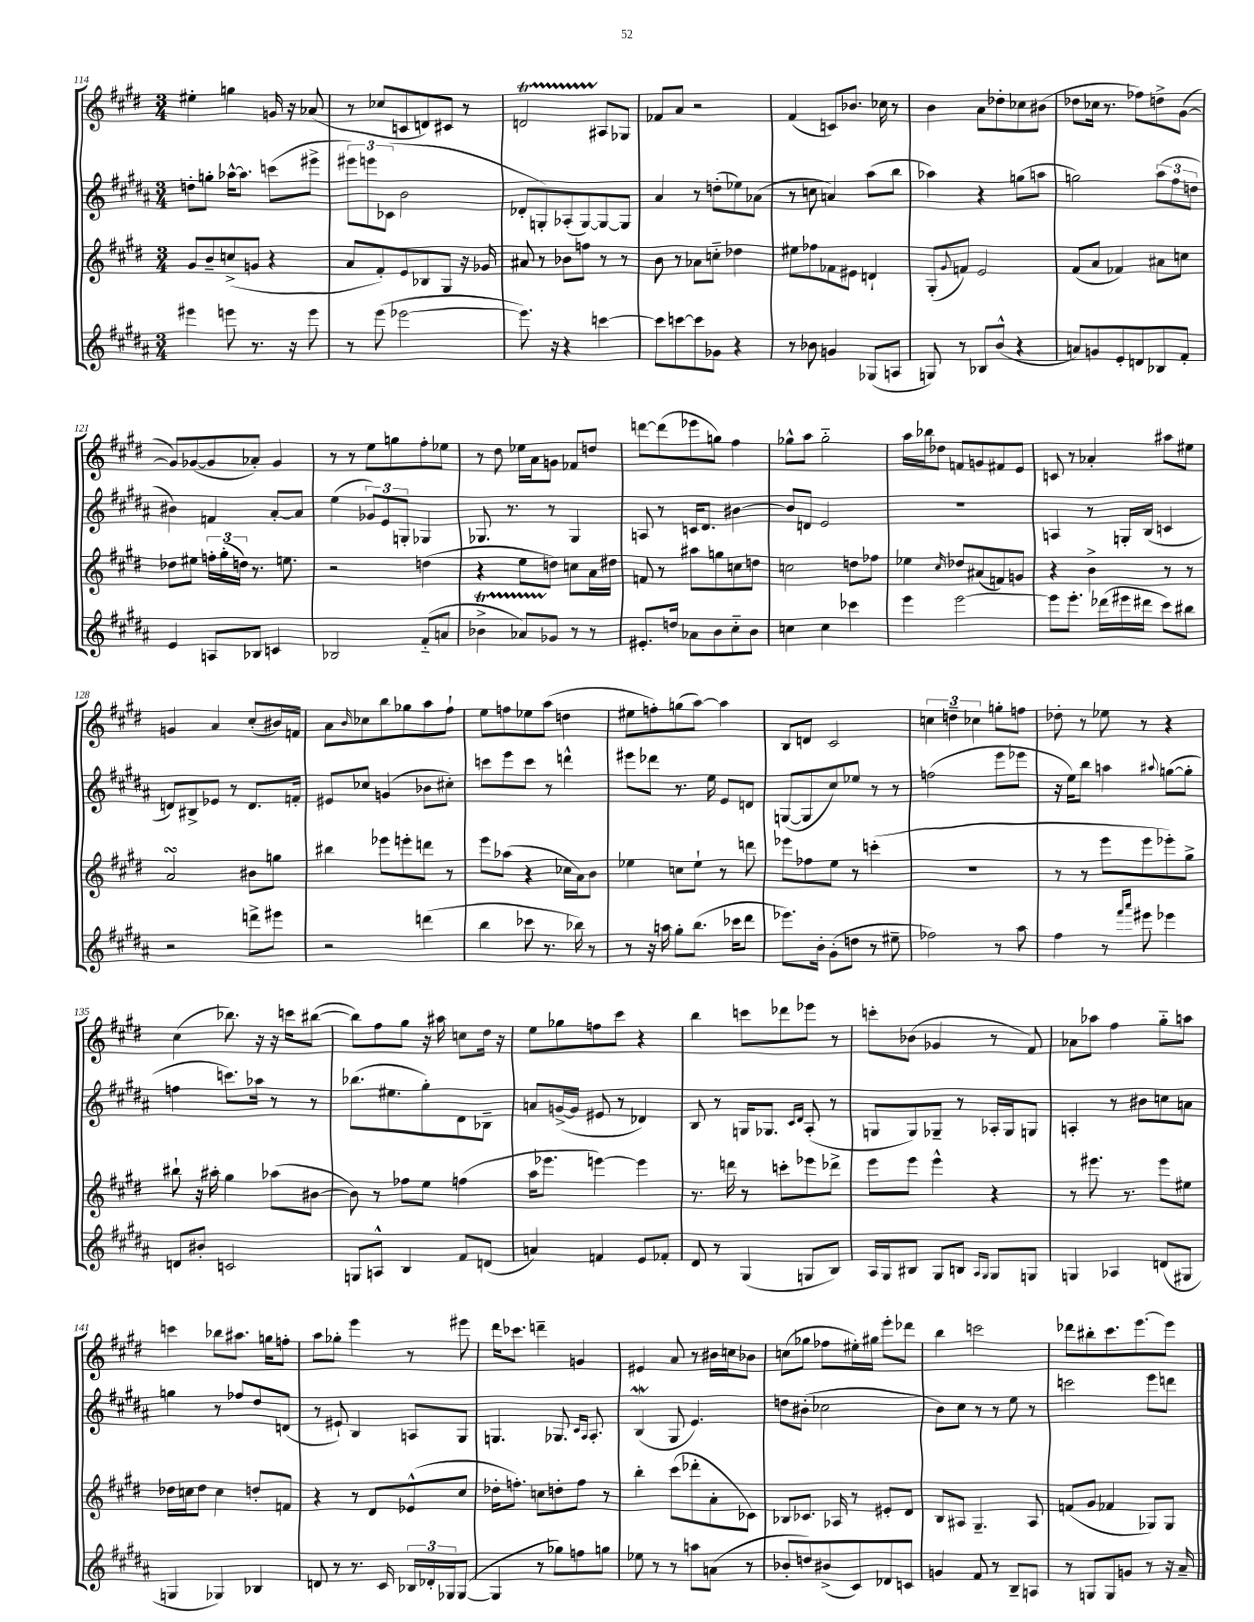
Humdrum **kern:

**kern	**kern	**kern	**kern
*staff4	*staff3	*staff2	*staff1
*clefG2	*clefG2	*clefG2	*clefG2
*k[f#c#g#d#a#]	*k[f#c#g#d#]	*k[f#c#g#d#a#]	*k[f#c#g#d#]
*M3/4	*M3/4	*M3/4	*M3/4
4eee#\	8g#/L	8dd'\L	4ee#'\
.	8b~/	8gg'\J	.
8eee\	(8cc^/	[16aa-^^\LK	4gg\
.	.	8.aa-\]J	.
8.r	8g/J	.	.
.	4r	(8ccc\L	16g/
16r	.	.	16r
8eee\	.	8eee#^\J	(8a-/
=	=	=	=
8r	8a/L	12eee#\L)	8r
.	.	12eee\	.
(8eee\	8f#'/)	.	8cc-/L
.	.	(12c-\J	.
[2eee-\	8e/	2b\	8c/
.	8B-/	.	8d/)
.	8G#/J	.	8c#/J
.	16r	.	8r
.	16g-/	.	.
=	=	=	=
8.eee-\])	8a#/	8d-'/L	2d/
.	8r	8G'/)	.
16r	.	.	.
4r	8b-\L	(8A-'/	.
.	8ff\J	[8G/)	.
[4ccc\	8r	8G/_	8A#/L
.	8r	8G/]J	8G-/J
=	=	=	=
8ccc\]L	8b\	4a#/	8f-/L
[8ccc\	8r	.	8a/J
8ccc\]	8a-\L	8r	2r
8g-\J	8cc'~\J	(8dd'\L	.
4r	4dd-\	8ee-\)	.
.	.	(8a-\J	.
=	=	=	=
8r	8ee#\L	8r	(4f#/
8b-\	8ff-\	8cc\	.
4g/	8f-\	4a/)	8c/L)
.	8e#\J	.	8.b-/J
(8G-/L	4d`/	(8aa#\L	.
.	.	.	16cc-\
8A/J	.	8bb\J	8r
=	=	=	=
8G/)	(8G#'/L	4aa-\)	4b\
.	8qqg#/	.	.
8r	8f/J)	.	.
8B-/L	2e/	4r	8a\L
(8b^^/J	.	.	8dd-'\
4r	.	(8gg\L	8cc-\
.	.	8aa\J	(8b#\J
=	=	=	=
8a/L)	(8f#/L	2gg\)	8dd-\L
8g/	8a/J	.	16cc-\Jk
.	.	.	8.r
8e'/	4f-/)	.	.
8d/	.	.	8ff-\L)
8B-/	8a#\L	(12aa#\L	8dd^\
.	.	12ff#\	.
8f#'/J	8cc\J	.	([8g#\J
.	.	12dd\J	.
=	=	=	=
4e/	8dd-\L	4b#\)	8g#/]L)
.	8ee#\J	.	([8g-/
8A/L	24ff'\LL	4f/	8g-/]
.	(24gg#'\	.	.
.	24dd\JJ)	.	.
8B-/J	8.r	.	8a-'/J)
4c/	.	[8a#'/L	4g-/
.	8.ee\	.	.
.	.	8a#/]J	.
=	=	=	=
2B-/	2r	(4ee\	8r
.	.	.	8r
.	.	12g-/L)	8ee\L
.	.	12e/	.
.	.	.	8gg\
.	.	12G'/J	.
(8f#'~/L	(4dd\	4G-/	8ff#'\
8a/J	.	.	8ee-\J
=	=	=	=
4b-^\	4r	8.G-/	8r
.	.	.	8dd#\
.	.	8.r	.
8a-/L)	8ee\L	.	16ee-\LL
.	.	.	16a\J
8g-/J	8dd\J)	8r	8g\J
8r	8cc\L	4G-/	8f-/L
8r	16a\L	.	8dd/J
.	16dd#\JJ	.	.
=	=	=	=
8.e#'/L	8f/	8A/	[8ddd\L
.	8r	8r	(8ddd\]
16dd/Jk	.	.	.
8a-\L	8aa#\L	16c/LK	8eee-\
.	.	8.d#/J	.
8b\	8gg\	.	8gg\J)
8cc#'~\	8cc\	[4b#\	4ff#\
8b\J	8dd\J	.	.
=	=	=	=
4cc\	2cc\	8b#/]L	8gg-^^\L
.	.	8d/J	8aa\J
4cc\	.	2e/	2gg-'~\
4ccc-\	8dd\L	.	.
.	8ff-\J	.	.
=	=	=	=
4eee\	4ee-\	2.r	16aa\LL
.	.	.	16bb-\J
.	.	.	8dd-\J
.	16qqcc#/	.	.
[2eee\	8dd-/L	.	8f/L
.	(8a#/	.	8g/
.	8f/)	.	8f#/
.	8g/J	.	8e/J
=	=	=	=
8eee\]L	4r	4A/	8c/
8.eee'\J	.	.	8r
.	4b^\	8r	4a-'/
(16ddd-\LL	.	.	.
16eee#\	.	16G'/LL	.
16ddd#\JJ	.	(16B/JJ	.
8ccc#\L)	8r	4c/	8aa#\L
8bb#\J	8r	.	8ee#\J
=	=	=	=
2r	2a/	8d/L)	4g/
.	.	8B#^/	.
.	.	8e-/J	4a/
.	.	8r	.
8ddd^\L	8b#\L	8.d/L	(8cc#'/L
8eee#\J	8gg\J	.	16b#/L)
.	.	16f'/Jk	16f/JJ
=	=	=	=
2r	4bb#\	8e#/L	8a\L
.	.	.	16qqb/
.	.	8cc-/J	8cc-\
.	8eee-\L	(4g/	8bb\
.	8eee'\	.	8gg-\
(4ddd\	8ddd\J	8b-\L	8aa\
.	8r	8cc#'\J)	8ff#`\J
=	=	=	=
4bb\	8eee\L	8ccc\L	8ee\L
.	(8aa-\J	8eee\	8ff\
8ccc-\	4r	8ccc\J	8ee-\
8.r	.	8r	(8aa\J
.	16cc-\LL	4ddd^^\	4dd\
16bb-\)	16a\J)	.	.
8r	8b\J	.	.
=	=	=	=
8r	4ee-\	8eee#\L	8ee#\L
16r	.	8ddd-\J	8ff'\)
16aa\	.	.	.
8gg#'\L	8cc\L	8.r	(8gg\
(8.bb\J	8ee-`\J	.	[8aa\J)
.	.	16ee\	.
.	8r	8e/L	4aa\]
16ccc-\LK	.	.	.
8ddd#\J	8ddd\	8d/J	.
=	=	=	=
8.eee-\L)	8eee-\L	([8G/L	8B/L
.	8ff-\	8G/]	8d/J
16b'\Jk	.	.	.
(8g#'\L	8ee\J	8cc#/)	2c#/
8dd\J	8r	8ee-/J	.
8r	(4ccc'\	8r	.
8ee#~\	.	8r	.
=	=	=	=
2ff-\)	2.r	(2ff\	6cc\
.	.	.	6dd~\
.	.	.	6cc-\
8r	.	8eee\L	8gg'\L
8aa#\	.	8eee-\J	8ff\J
=	=	=	=
4ff#\	8r	16r	8dd-'\
.	.	16ee\LK)	.
.	8r	8bb\J	8r
8r	8eee\L	4aa\	8ee-\
16qqfff#/LL	.	.	.
16qqaaa#/JJ	.	.	.
8eee#\	8eee\	.	8r
.	.	8qqaa#/	.
4eee-\	8eee-'\)	([8gg\L	4r
.	8gg#^\J	8gg'\]J	.
=	=	=	=
8d/L	8bb#`\	4ff\	(4cc#\
8b#'/J	16r	.	.
.	16aa#'\	.	.
2c/	4gg#\	8.ccc\L)	8.bb-\)
.	.	16aa-\Jk	16r
.	(8aa-\L	8r	16r
.	.	.	16ccc\LK
.	[8b#\J	8r	([8bb#\J
=	=	=	=
8G/L	8b#\])	(8.bb-\L	8bb#\]L)
8A^^/J	8r	.	8ff#\
.	.	8.ee#\	.
4B/	8ff-\L	.	8gg#\J
.	8ee\J	8gg#'\)	16r
.	.	.	16aa#\
8f#/L	(4ff\	8d#\	8cc\L
(8d/J	.	8B-~\J	16dd#\Jk
.	.	.	16r
=	=	=	=
4a/)	16aa\LK	8a/L	8ee\L
.	8.eee-\J	.	.
.	.	([16g^/L	8gg-\
.	.	16g/]JJ	.
4f/	[4eee\)	8e#/	8ff\
.	.	8r	8ccc#\J
8e/L	4eee\]	4d-/)	4r
8f-'/J	.	.	.
=	=	=	=
8d#/	8.r	8B/	4bb\
8r	.	8r	.
.	16ddd\	.	.
(4G#/	8r	16G/LK	8ccc\L
.	.	8.G-/J	.
.	8ccc'\L	.	8ddd-\
.	.	16qqc#/LL	.
.	.	16qqd#/JJ	.
8G/L	8eee-\	(8A#'/	8eee-\J
8B/J)	8ddd-^\J	8r	8r
=	=	=	=
16A#/LL	8eee\L	8G/L	8ccc'\L
16G#/J	.	.	.
8B#/J	8eee\J	8G/)	(8b-\J
8G#/L	4eee^^\	8G-~/J	4g-/
8B/J	.	8r	.
16qqA#/LL	.	.	.
16qqG#/JJ	.	.	.
8G#/L	4r	16A-'/LL	8r
.	.	16G-/J	.
8G/J	.	8G/J	8f#/)
=	=	=	=
4G/	8r	4A'/	8a-\L
.	8.eee#\	.	8aa-\J
4A-/	.	8r	4ff#\
.	8.r	.	.
.	.	8b#\L	.
(8d/L	8eee#\L	8cc\	8gg#'~\L
8G#/J	8ee#\J	8a\J	8aa\J
=	=	=	=
4G/	16dd-\LL	4gg\	4ccc\
.	16cc\J	.	.
.	8dd-\J	.	.
4G-/)	4cc\	8r	8bb-\L
.	.	8ff-/L	8.aa#\J
4B-/	8dd'/L	8dd#/	.
.	.	.	16gg\LK
.	8f/J	(8d/J	8ff'\J
=	=	=	=
8d/	4r	8r	8aa\L
8r	.	8e#`/)	8gg-'\J
8.r	8r	4B/	4eee\
.	8d#/L	.	.
16c#/	.	.	.
24B-/LL	(8e-^^/	8A/L	8r
24d-'/	.	.	.
24G-/J	.	.	.
([8G-/J	8cc#/J	8G#/J	8eee#\
=	=	=	=
4G-/]	16dd-'\LK	4.G/	16ddd#\LK
.	8.ff'\J)	.	8.ccc-\J
8r	8cc\L	.	4ddd~\
8gg-\L)	8dd'\	8.G-/	.
8ff\	8ff\J	.	4g/
.	.	16qqc#/LL	.
.	.	16qqA#/JJ	.
.	.	8.A#'/	.
8gg\J	8r	.	.
=	=	=	=
8ee-\	4bb'\	(4B/	4e#/
8r	.	.	.
8r	(8ccc#\L	8G#/	8a/
8aa\L	8ddd-'\	4.e/)	8r
(8a\J	8a'\	.	16b#\LL
.	.	.	16cc\J
8r	8c-\J)	.	8b-\J
=	=	=	=
8b-'/L	8B-/L	8dd\L	(8cc\L
8dd/)	8.c-/J	(8b#'\J	8gg-\J
(8b#^/	.	2cc-\	8ff-\L
.	16A-/	.	.
8c#/)	8r	.	16ee#'\L)
.	.	.	16gg#\JJ
8d-/	8e#'/L	.	8eee'\L
8c/J	8d#/J	.	8ddd-\J
=	=	=	=
4g/	8B/L	8b\L)	4bb\
.	8A#/J	8cc#\J	.
8f#/	4.G#~/	8r	2ccc\
8r	.	8r	.
8B~/L	.	8ee\	.
8A/J	8A#/	8r	.
=	=	=	=
8r	(8f/L	2ccc\	8ddd-\L
8G/L	8g#/J	.	8bb#'\
8G/	4f-/	.	8.ccc#\
8g/J	.	.	.
.	.	.	[8.eee\
8r	8G-/L)	8eee\L	.
16r	8G-/J	8ddd\J	8eee\]J
16a#~/	.	.	.
==	==	==	==
*-	*-	*-	*-
